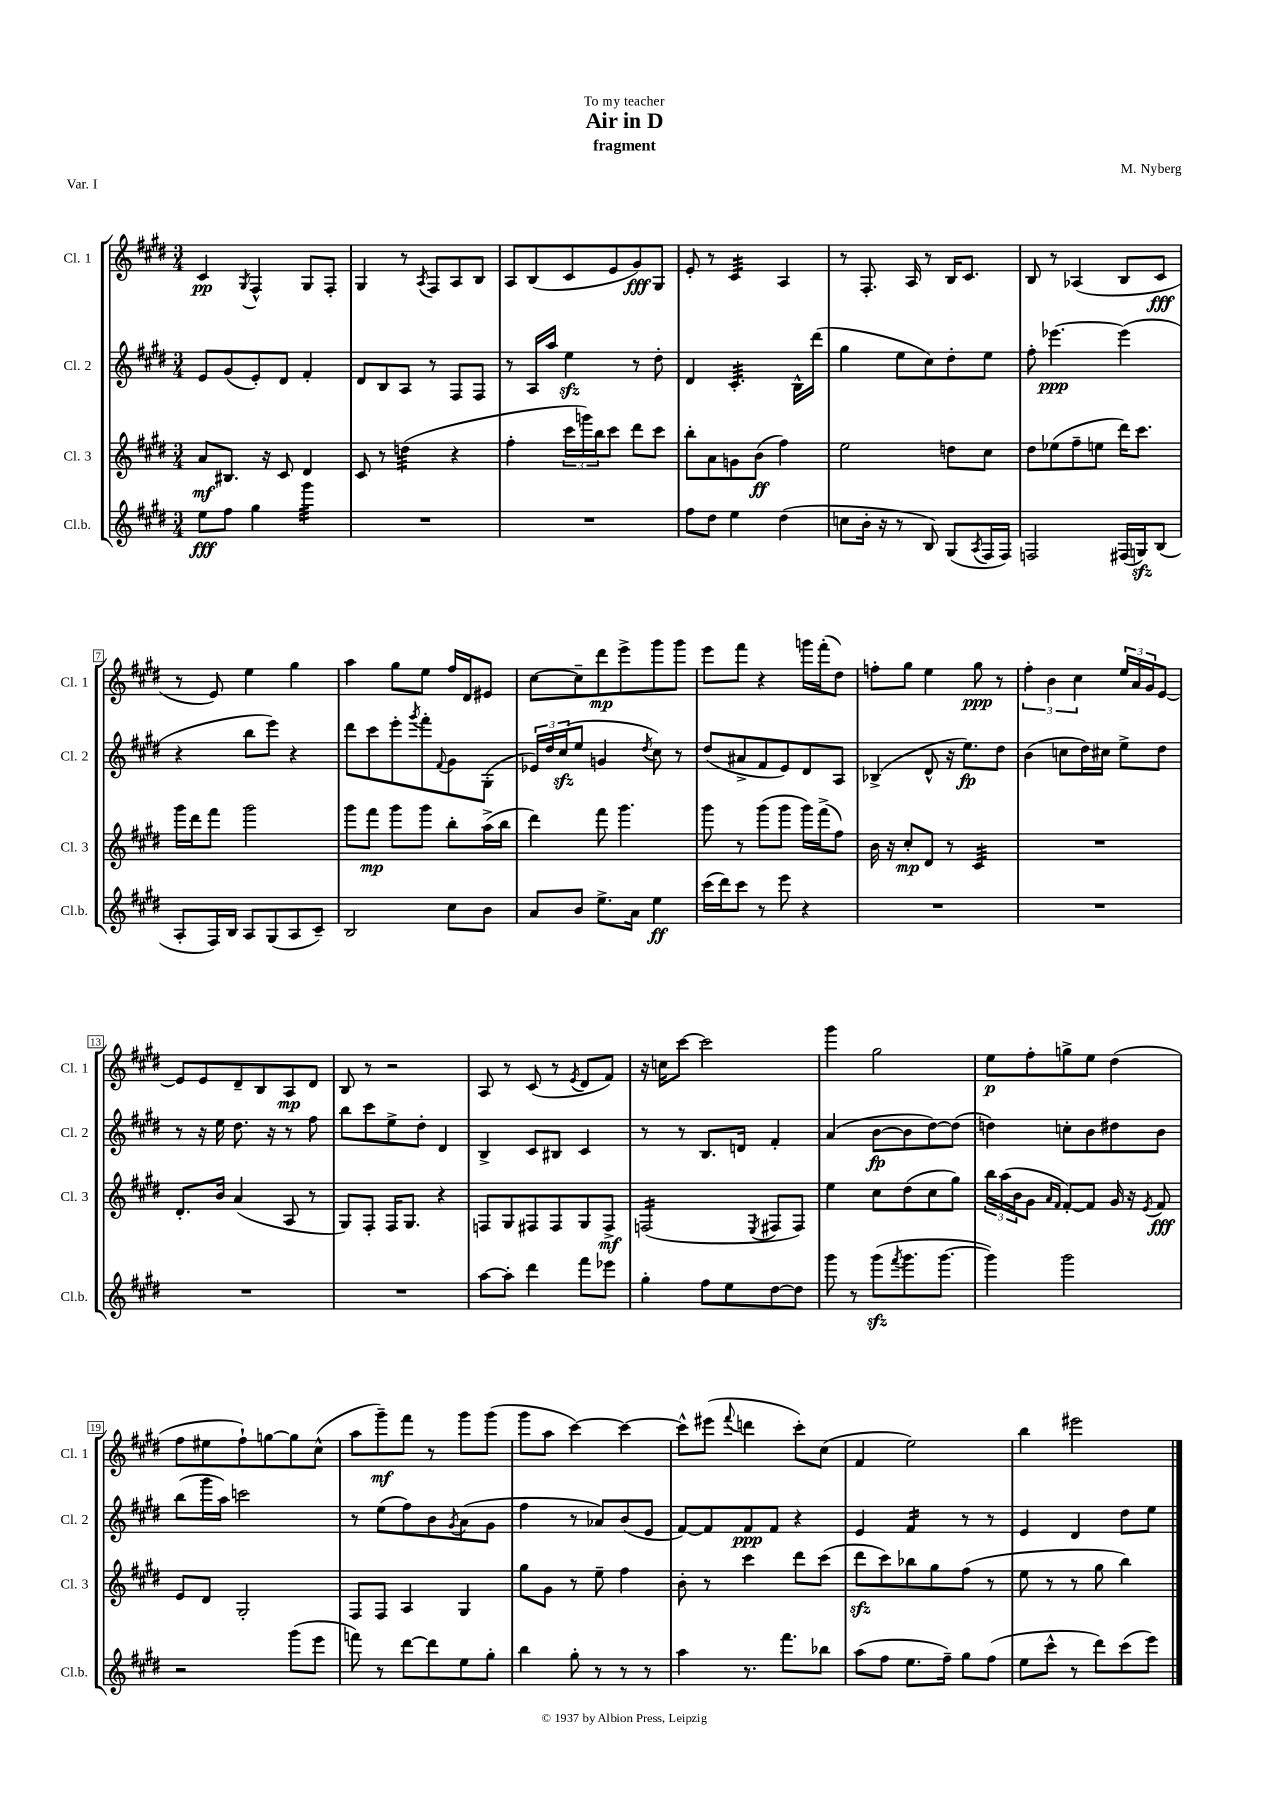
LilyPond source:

\header { title = "Air in D" composer = "M. Nyberg" subtitle = "fragment" dedication = "To my teacher" piece = "Var. I" }
<<
\new StaffGroup <<
\new Staff = "s0" \with { instrumentName = "Cl. 1" shortInstrumentName = "Cl. 1" } {
    \clef treble \key e \major \numericTimeSignature \time 3/4
    cis'4\pp \acciaccatura { gis8 } fis4-^ gis8 fis8-. |
    gis4 r8 \acciaccatura { a8 } fis8 a8 b8 |
    a8 b8( cis'8 e'8 gis'8\fff) gis8 |
    e'8-. r8 cis'4:32 a4 |
    r8 fis8.-. a16 r8 b16 cis'8. |
    b8 r8 aes4( b8 cis'8\fff |
    r8 e'8) e''4 gis''4 |
    a''4 gis''8 e''8 fis''16 dis'16 eis'8 |
    cis''8~ cis''8-- dis'''8\mp e'''8-> gis'''8 gis'''8 |
    e'''8 fis'''8 r4 g'''16 fis'''16-.( dis''8) |
    f''8-. gis''8 e''4 gis''8\ppp r8 |
    \tuplet 3/2 { fis''4-. b'4 cis''4 } \tuplet 3/2 { e''16 a'16 gis'16 } e'8~ |
    e'8 e'8 dis'8-- b8 a8\mp dis'8 |
    b8 r8 r2 |
    a8 r8 cis'8( r8 \acciaccatura { e'8 } dis'8 fis'8) |
    r16 c''16 cis'''8~ cis'''2 |
    gis'''4 gis''2 |
    e''8\p fis''8-. g''8-> e''8 dis''4( |
    fis''8 eis''8 fis''8-!) g''8~ g''8 cis''8-^( |
    a''8 gis'''8--\mf) fis'''8 r8 gis'''8 gis'''8( |
    gis'''8 a''8 cis'''4~) cis'''4~ |
    cis'''8-^ eis'''8( \appoggiatura { fis'''8 } d'''4 cis'''8-.) cis''8( |
    fis'4 e''2) |
    b''4 eis'''2 \bar "|." |
}
\new Staff = "s1" \with { instrumentName = "Cl. 2" shortInstrumentName = "Cl. 2" } {
    \clef treble \key e \major \numericTimeSignature \time 3/4
    e'8 gis'8( e'8-.) dis'8 fis'4-. |
    dis'8 b8 a8 r8 fis8 fis8 |
    r8 a16 a''16 e''4\sfz r8 dis''8-. |
    dis'4 cis'4.:32-. b16-^ dis'''16( |
    gis''4 e''8 cis''8) dis''8-. e''8 |
    fis''8-. ees'''4.~\ppp ees'''4( |
    r4 b''8 e'''8) r4 |
    dis'''8 cis'''8 e'''8-. \acciaccatura { gis'''8 } fis'''8-. \appoggiatura { fis'8 } gis'8 gis8-.( |
    \tuplet 3/2 { ees'16) dis''16 cis''16\sfz( } e''8 g'4 \acciaccatura { dis''8 } cis''8) r8 |
    dis''8( ais'8-> fis'8 e'8) dis'8 a8 |
    bes4->( dis'8-^ r16 e''8.\fp) dis''8 |
    b'4( c''8 dis''16) cis''16 e''8-> dis''8 |
    r8 r16 e''16 dis''8. r16 r8 fis''8 |
    b''8 cis'''8 e''8-> dis''8-. dis'4 |
    b4-> cis'8 bis8 cis'4 |
    r8 r8 b8. d'16 fis'4-. |
    a'4( b'8~\fp b'8 dis''8~) dis''8( |
    d''4) c''8-. b'8 dis''8 b'8 |
    b''8( gis'''16 a''16) c'''2 |
    r8 e''8( fis''8) b'8 \acciaccatura { gis'8 } a'8( gis'8 |
    fis''4 r8 aes'8) b'8( e'8 |
    fis'8~) fis'8 fis'8\ppp fis'8 r4 |
    e'4 fis'4:16 r8 r8 |
    e'4 dis'4 dis''8 e''8 \bar "|." |
}
\new Staff = "s2" \with { instrumentName = "Cl. 3" shortInstrumentName = "Cl. 3" } {
    \clef treble \key e \major \numericTimeSignature \time 3/4
    a'8\mf bis8. r16 cis'8 dis'4 |
    cis'8 r8 d''4:32( r4 |
    fis''4-. \tuplet 3/2 { cis'''16 g'''16) b''16 } cis'''8 dis'''8 cis'''8 |
    b''8-. a'8 g'8 b'8\ff( fis''4) |
    e''2 d''8 cis''8 |
    dis''8 ees''8( fis''8-- e''8 dis'''16) cis'''8. |
    gis'''16 dis'''16 fis'''8 gis'''2 |
    gis'''8 fis'''8\mp gis'''8 gis'''8 b''8-. a''16->( b''16 |
    dis'''4) fis'''8 gis'''4. |
    gis'''8 r8 gis'''8( gis'''8 gis'''16) fis'''16->( fis''8) |
    b'16 r16 cis''8-.\mp dis'8 r8 cis'4:32 |
    R2. |
    dis'8.-. b'16 a'4( a8 r8 |
    gis8) fis8-. fis16 gis8. r4 |
    f8 gis8 fis8 fis8 gis8 fis8->\mf |
    f2:16( \acciaccatura { e8 } fis8 fis8) |
    e''4 cis''8 dis''8( cis''8 gis''8) |
    \tuplet 3/2 { b''16 a''16( b'16 } gis'8 \grace { a'16 fis'16 } fis'8~-.) fis'8 gis'16 r16 \acciaccatura { e'8 } fis'8\fff |
    e'8 dis'8 gis2-. |
    fis8 fis8 a4 gis4 |
    gis''8 gis'8 r8 e''8-- fis''4 |
    b'8-. r8 cis'''4 dis'''8 cis'''8( |
    dis'''8\sfz cis'''8) bes''8 gis''8 fis''8( r8 |
    e''8 r8 r8 gis''8 b''4) \bar "|." |
}
\new Staff = "s3" \with { instrumentName = "Cl.b." shortInstrumentName = "Cl.b." } {
    \clef treble \key e \major \numericTimeSignature \time 3/4
    e''8\fff fis''8 gis''4 gis'''4:32 |
    R2. |
    R2. |
    fis''8 dis''8 e''4 dis''4( |
    c''8 b'16-. r16 r8 b8) gis8( \acciaccatura { a8 } fis16 fis16) |
    f2 fis16( g16\sfz) b8( |
    a8-. fis16) b16 a8 gis8( a8 cis'8--) |
    b2 cis''8 b'8 |
    a'8 b'8 e''8.-> a'16 e''4\ff |
    cis'''16( dis'''16) cis'''8 r8 e'''8 r4 |
    R2. |
    R2. |
    R2. |
    R2. |
    a''8~ a''8-. dis'''4 fis'''8 ees'''8 |
    gis''4-. fis''8 e''8 dis''8~ dis''8 |
    gis'''8 r8 gis'''8\sfz( \acciaccatura { fis'''8 } gis'''8. gis'''8.~ |
    gis'''4) gis'''2 |
    r2 gis'''8( e'''8 |
    f'''8) r8 dis'''8~ dis'''8 e''8 gis''8-. |
    b''4 gis''8-. r8 r8 r8 |
    a''4 r8. fis'''8. bes''8 |
    a''8( fis''8 e''8. fis''16--) gis''8 fis''8( |
    e''8 cis'''8-^ r8 dis'''8) cis'''8( e'''8) \bar "|." |
}
>>
>>
\layout { \context { \Score \override BarNumber.stencil = #(make-stencil-boxer 0.1 0.3 ly:text-interface::print) } }
